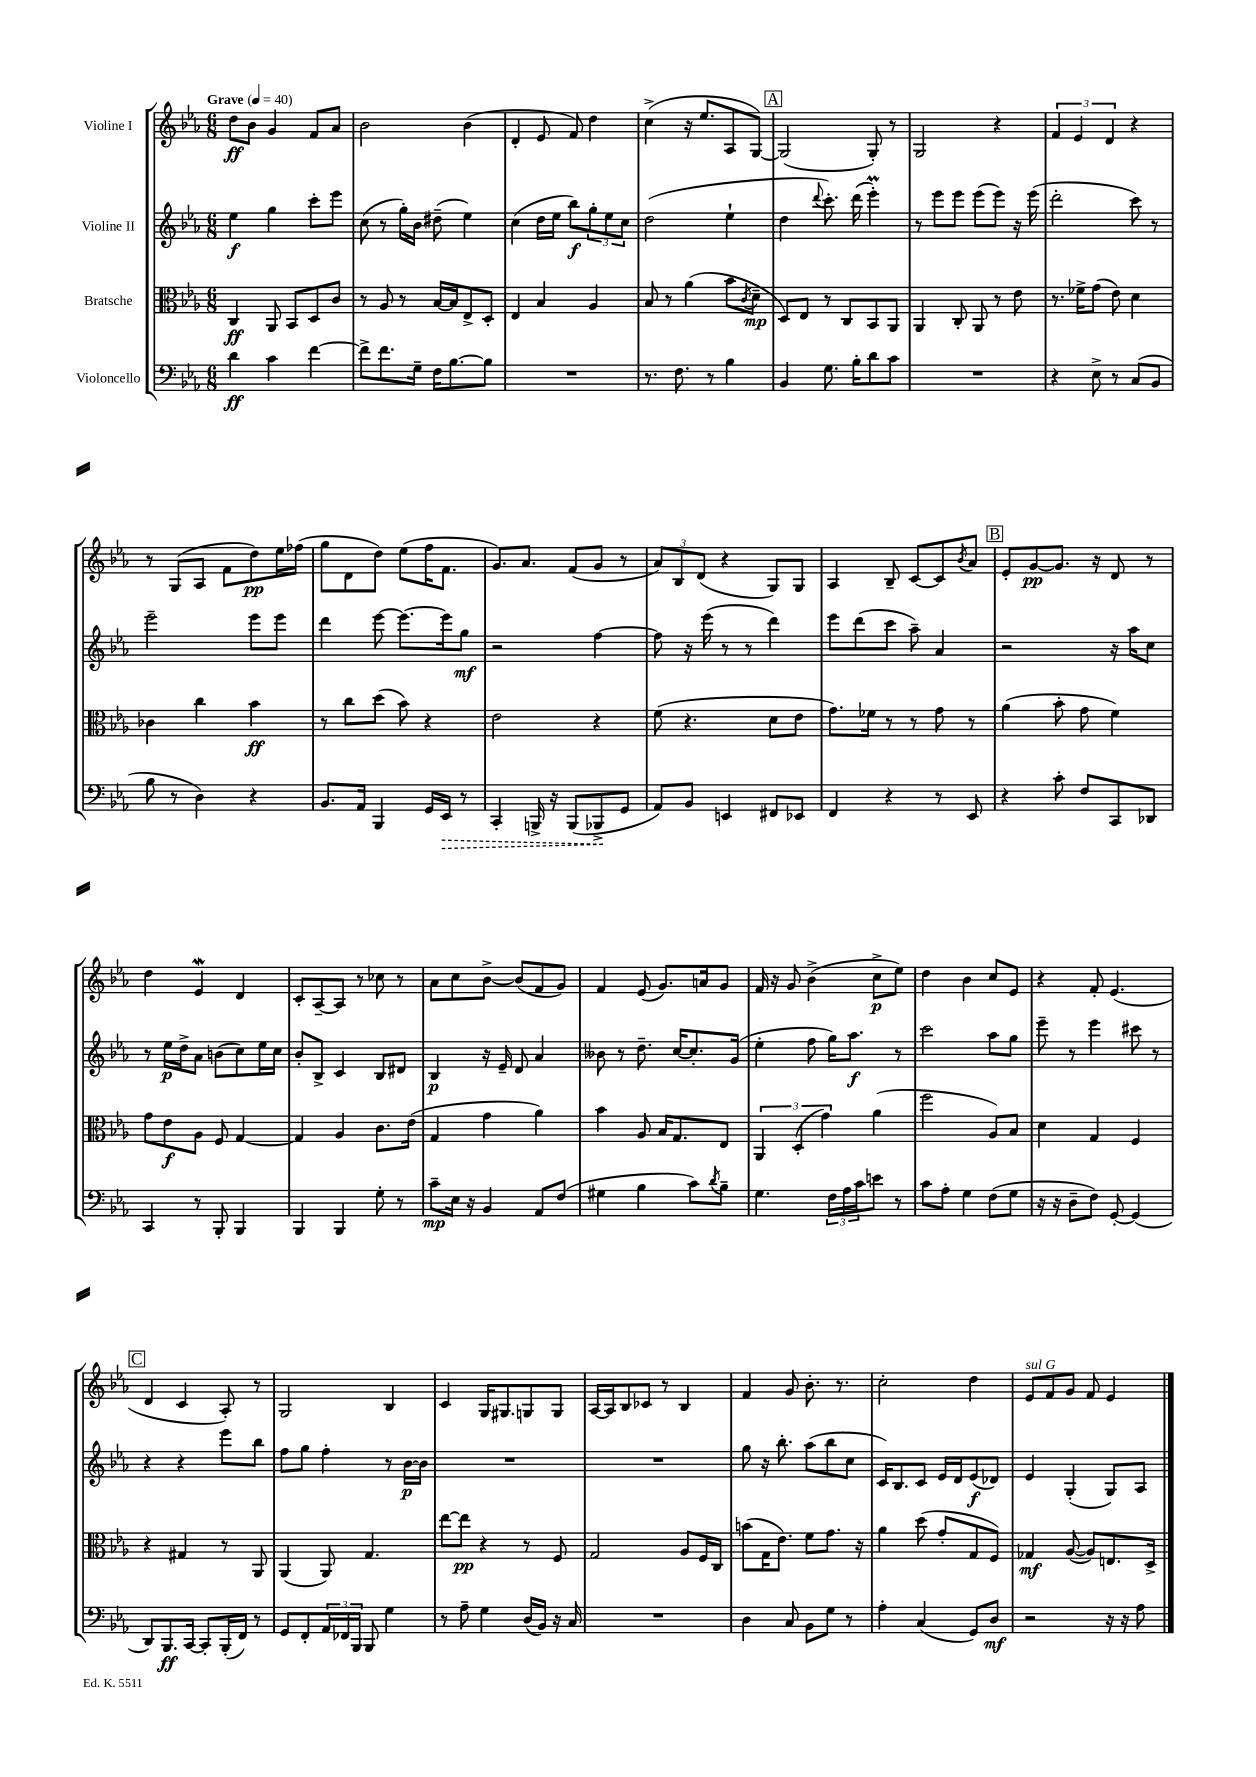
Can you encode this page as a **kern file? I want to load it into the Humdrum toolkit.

**kern	**kern	**kern	**kern
*staff4	*staff3	*staff2	*staff1
*clefF4	*clefC3	*clefG2	*clefG2
*k[b-e-a-]	*k[b-e-a-]	*k[b-e-a-]	*k[b-e-a-]
*M6/8	*M6/8	*M6/8	*M6/8
*MM40	*MM40	*MM40	*MM40
4d	4C	4ee-	8dd
.	.	.	8b-
4c	8AA-	4gg	4g
.	8BB-	.	.
[4f	8D	8ccc'	8f
.	8c	8eee-	8a-
=	=	=	=
8f^]	8r	(8cc	2b-
8.f	8A-	8r	.
.	8r	16gg')	.
16G~	.	16b-	.
16F	[16B-	(8dd#~	.
[8.B-	16B-]	.	.
.	8E-^	4ee-)	(4b-
8B-]	8D'	.	.
=	=	=	=
2.r	4E-	(4cc	4d'
.	4B-	16dd	8e-
.	.	16ee-	.
.	.	8bb-)	8f)
.	4A-	12gg'	4dd
.	.	12ee-	.
.	.	12cc	.
=	=	=	=
8.r	8B-	(2dd	(4cc^
.	8r	.	.
8.F	.	.	.
.	(4a-	.	16r
.	.	.	8.ee-
8r	.	.	.
4B-	8b-	4ee-`	8A-
.	8qc	.	.
.	8d~	.	[8G)
=	=	=	=
4BB-	8D)	4dd	(2G]
.	8E-	.	.
.	.	8qqddd	.
8.G	8r	8.ccc')	.
.	8C	.	.
16B-'	.	(16ddd	.
8d	8BB-	4eee-')	8G')
8c	8AA-	.	8r
=	=	=	=
2.r	4AA-	8r	2G
.	.	8eee-	.
.	8C'	8eee-	.
.	8AA-	(8eee-	.
.	8r	8eee-)	4r
.	8e-	16r	.
.	.	(16eee-	.
=	=	=	=
4r	8.r	2ddd'	6f
.	.	.	6e-
.	16f-^	.	.
8E-^	(8g	.	.
.	.	.	6d
8r	8e-)	.	.
(8C	4d	8ccc)	4r
8BB-	.	8r	.
=	=	=	=
8B-	4c-	2eee-~	8r
8r	.	.	(8G
4D)	4cc	.	8A-
.	.	.	8f
4r	4b-	8eee-	8dd)
.	.	8eee-	16ee-
.	.	.	(16ff-
=	=	=	=
8.BB-	8r	4ddd	8gg
.	8cc	.	8d
16AA-	.	.	.
4BBB-	(8dd	[8eee-	8dd)
.	8b-)	8.eee-_	(8ee-
16GG	4r	.	16ff
16EE-	.	16eee-]	8.f
8r	.	8gg	.
=	=	=	=
4CC'	2e-	2r	8.g)
.	.	.	8.a-
16BBB^	.	.	.
16r	.	.	.
(8BBB	.	.	(8f
8BBB-^	4r	[4ff	8g
8GG	.	.	8r
=	=	=	=
8AA-)	(8f	8ff]	12a-)
.	.	.	12B-
8BB-	4.r	16r	.
.	.	.	(12d
.	.	(16eee-	.
4EE	.	8r	4r
.	.	8r	.
8FF#	8d	4ddd)	8G)
8EE-	8e-	.	8G
=	=	=	=
4FF	8.g)	8eee-	4A-
.	.	(8ddd	.
.	16f-	.	.
4r	8r	8ccc	8B-~
.	8r	8aa-~)	[8c
8r	8g	4a-	8c]
.	.	.	8qb-
8EE-	8r	.	8a-
=	=	=	=
4r	(4a-	2r	8e-'
.	.	.	[8g
8c'	8b-'	.	8.g]
8F	8g	.	.
.	.	.	16r
8CC	4f)	16r	8d
.	.	16aa-	.
8DD-	.	8cc	8r
=	=	=	=
4CC	8g	8r	4dd
.	8e-	16ee-	.
.	.	16dd^	.
8r	8A-	8a-	4e-
8BBB-'	8F	(8b	.
4BBB-	[4G	8cc)	4d
.	.	16ee-	.
.	.	16cc	.
=	=	=	=
4BBB-	4G]	8b-'	8c'
.	.	8B-^	[8A-~
4BBB-	4A-	4c	8A-]
.	.	.	8r
8G'	8.c	8B-	8cc-
8r	.	8d#	8r
.	(16e-	.	.
=	=	=	=
8c~	4G	4B-	8a-
16E-	.	.	8cc
16r	.	.	.
4BB-	4g	16r	[8b-^
.	.	16e-~	.
.	.	8d	(8b-]
8AA-	4a-)	4a-	8f
(8F	.	.	8g)
=	=	=	=
4G#	4b-	8b--	4f
.	.	8r	.
4B-	8A-	8.dd~	(8e-
.	16B-	.	8.g)
.	8.G	[16cc	.
8c)	.	8.cc']	.
.	.	.	16a
8qd	.	.	.
8B-~	8E-	.	8g
.	.	(16g	.
=	=	=	=
4.G	6AA-	4ee-'	16f
.	.	.	16r
.	.	.	8g
.	(6D'	.	.
.	.	8ff	(4b-^
.	6g)	.	.
24F	.	16gg)	.
24A-	.	.	.
.	.	8.aa-	.
24c	.	.	.
8e	(4a-	.	8cc^
8r	.	8r	8ee-)
=	=	=	=
8c	2ff	2ccc	4dd
8A-'	.	.	.
4G	.	.	4b-
(8F	8A-)	8aa-	8cc
8G	8B-	8gg	8e-
=	=	=	=
16r	4d	8eee-~	4r
16r	.	.	.
8D~	.	8r	.
8F)	4G	4eee-	8f'
[8GG'	.	.	(4.e-
(4GG]	4F	8ccc#	.
.	.	8r	.
=	=	=	=
8DD)	4r	4r	4d
8.BBB-	.	.	.
.	4G#	4r	4c
[16CC	.	.	.
8CC']	.	.	.
(16BBB-'	8r	8eee-	8A-')
16FF)	.	.	.
8r	8AA-	8bb-	8r
=	=	=	=
8GG	(4AA-	8ff	2G
8FF'	.	8gg	.
24AA-	8AA-)	4ff'	.
24FF-	.	.	.
24BBB-	.	.	.
8BBB-	4.G	.	.
4G	.	8r	4B-
.	.	[16b-	.
.	.	16b-]	.
=	=	=	=
8r	[8ee-	2.r	4c
8A-~	8ee-]	.	.
4G	4r	.	16G
.	.	.	8.G#
(16D	8r	.	8G
16BB-)	.	.	.
16r	8F	.	8G
16C	.	.	.
=	=	=	=
2.r	2G	2.r	[16A-
.	.	.	16A-]
.	.	.	8B-
.	.	.	8c-
.	.	.	8r
.	8A-	.	4B-
.	16F	.	.
.	16C	.	.
=	=	=	=
4D	(8b	8gg	4f
.	16G	16r	.
.	8.e-)	8.bb-'	.
8C	.	.	8g
8BB-	8f	(8aa-	8.b-'
8G	8.g	8bb-	.
.	.	.	8.r
8r	.	8cc	.
.	16r	.	.
=	=	=	=
4A-'	4a-	16c)	2cc'
.	.	8.B-	.
(4C	(8dd	8c	.
.	8g'	16e-	.
.	.	16d	.
8GG)	8G	(8e-	4dd
8D	8F)	8d-)	.
=	=	=	=
2r	4G-	4e-	8e-
.	.	.	8f
.	([8A-	(4G'	8g
.	8A-])	.	8f
16r	8.E	8G)	4e-
16r	.	.	.
8A-	.	8A-	.
.	16D^	.	.
==	==	==	==
*-	*-	*-	*-
